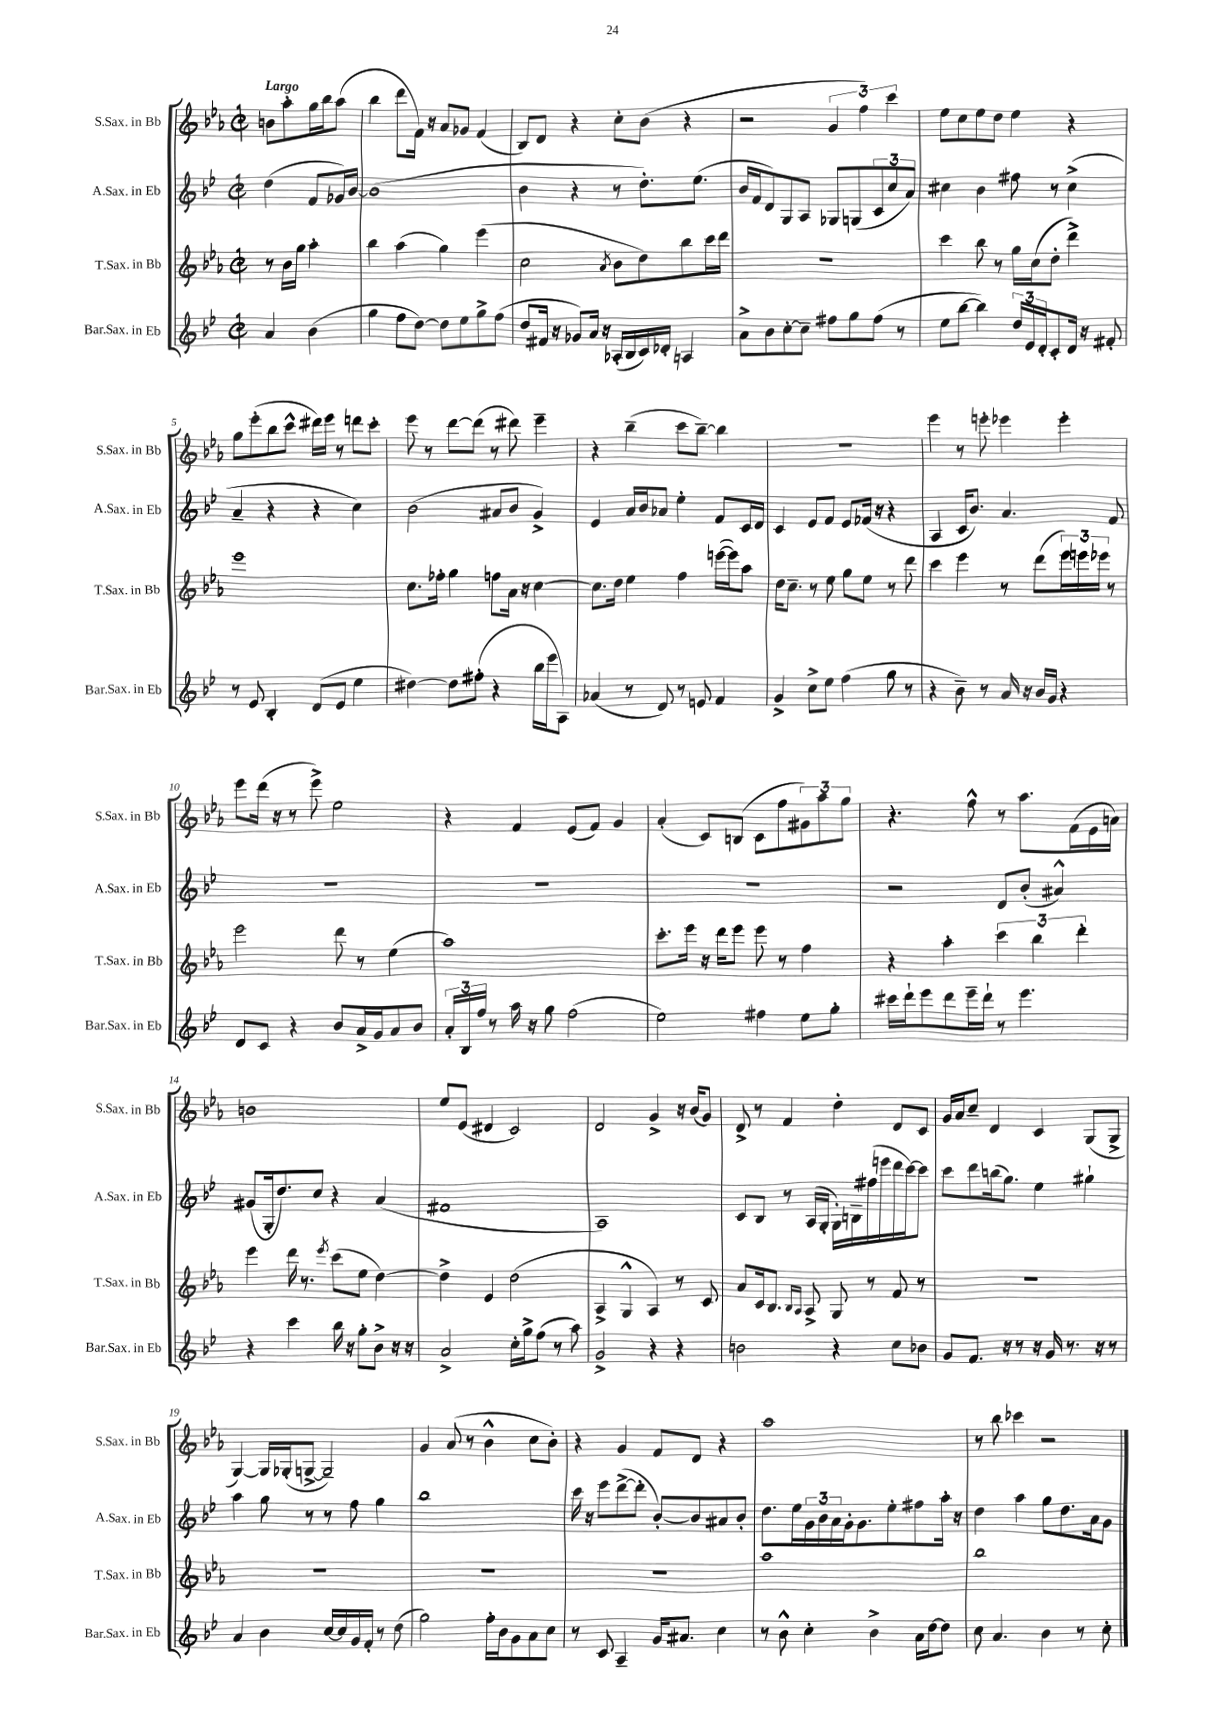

**kern	**kern	**kern	**kern
*staff4	*staff3	*staff2	*staff1
*clefG2	*clefG2	*clefG2	*clefG2
*k[b-e-]	*k[b-e-a-]	*k[b-e-]	*k[b-e-a-]
*M2/2	*M2/2	*M2/2	*M2/2
*met(c|)	*met(c|)	*met(c|)	*met(c|)
4a	8r	(4dd	8b
.	16b-	.	8aa-'
.	16gg	.	.
(4b-	4aa-'	8f	16gg
.	.	.	16bb-
.	.	16g-)	(8aa-
.	.	[16b-	.
=	=	=	=
4gg	4bb-	(1b-]	4bb-
8ff	(4aa-	.	8ddd
[8dd)	.	.	16f)
.	.	.	16r
8dd]	4gg)	.	8a-
8ee-	.	.	8g-
8gg^	(4eee-	.	(4f
(8ff	.	.	.
=	=	=	=
8dd	2cc	4b-	8B-)
16f#	.	.	8d
16r	.	.	.
8g-)	.	4r	4r
16a	.	.	.
16r	.	.	.
.	8qa-	.	.
(16A-'	8b-	8r	8cc'
16B-	.	.	.
16c)	8dd)	8.dd')	(8b-
16d-'	.	.	.
4A	8bb-	.	4r
.	.	(8.ee-	.
.	16ccc	.	.
.	16ddd	.	.
=	=	=	=
8a^	1r	16b-	2r
.	.	16f	.
8b-	.	8d)	.
[8cc'	.	8G	.
8cc~]	.	8A	.
8ff#	.	8G-	6g
8gg	.	(8G	.
.	.	.	6ff)
(8ff#	.	12c	.
.	.	12cc	6ccc
8r	.	.	.
.	.	12a)	.
=	=	=	=
8ee-	4ccc	4cc#	8ee-
[8bb-	.	.	8cc
4bb-])	8bb-	4b-	8ee-
.	8r	.	8dd
24dd	16gg	8ff#	4ee-
24e-	.	.	.
.	(16cc	.	.
24d'	.	.	.
8c'	8dd'	8r	.
16d	4ddd^)	(4cc#^	4r
16r	.	.	.
8f#'	.	.	.
=	=	=	=
8r	1eee-	4a~	8gg
8e-	.	.	(8eee-'
4B-'	.	4r	8bb-
.	.	.	8ccc^^
(8d	.	4r	16ddd#)
.	.	.	16eee-
8e-	.	.	8r
4ee-	.	4cc)	8ddd
.	.	.	8ccc'
=	=	=	=
[4dd#)	8.cc	(2b-	8eee-
.	.	.	8r
.	16ff-'	.	.
8dd#]	4gg	.	[8ddd
(8ff#'	.	.	(8ddd]
4r	8ff	8a#	8r
.	16a-	8b-	8ddd#)
.	16r	.	.
16bb-	[4cc	4g^)	4eee-~
16eee-	.	.	.
8A)	.	.	.
=	=	=	=
(4a-	8.cc]	4e-	4r
.	16dd	.	.
8r	4ee-	16a	(4bb-~
.	.	16b-	.
8d)	.	8a-	.
8r	4ff	4ee-'	8ccc
8e	.	.	[8bb-~)
4f	([16eee	8f	4bb-]
.	16eee])	.	.
.	8aa-	16c	.
.	.	16d	.
=	=	=	=
4g^	16dd	4c	1r
.	8.cc~	.	.
8cc^	8r	8e-	.
8ee-	8ee-	8f	.
(4ff	8gg	8e-	.
.	8ee-	(16f-	.
.	.	16r	.
8gg	8r	4r	.
8r	8ddd	.	.
=	=	=	=
4r	4ccc	4A	4eee-
8b-~)	4eee-	16c	8r
.	.	8.b-)	.
8r	.	.	8eee'
16a	8r	4.a	4eee-
16r	.	.	.
16b-	(8ddd	.	.
16g	.	.	.
4r	24eee-)	.	4eee-'
.	24eee	.	.
.	24eee-	.	.
.	8r	8f	.
=	=	=	=
8d	2eee-	1r	8eee-
8c	.	.	(16ddd
.	.	.	16r
4r	.	.	8r
.	.	.	8eee-^)
8b-	8ddd	.	2ee-
16a^	8r	.	.
16g	.	.	.
8a	(4ee-	.	.
8b-	.	.	.
=	=	=	=
24a'	1aa-)	1r	4r
24B-	.	.	.
24ff	.	.	.
8r	.	.	.
16aa	.	.	4f
16r	.	.	.
8gg	.	.	.
(2ff	.	.	(8e-
.	.	.	8f)
.	.	.	4g
=	=	=	=
2ee-)	8.ccc'	1r	(4a-'
.	16eee-	.	.
.	16r	.	8c)
.	16ddd	.	.
.	8eee-	.	(8B
4ff#	8eee-	.	8c
.	8r	.	8ff
8ee-	4ff	.	12g#)
.	.	.	12aa-
8gg'	.	.	.
.	.	.	12gg
=	=	=	=
16ccc#	4r	2r	4.r
16ddd`	.	.	.
8eee-	.	.	.
8ddd	4aa-'	.	.
16eee-~	.	.	8ff^^
16ddd`	.	.	.
8r	6ccc	8d	8r
4.eee-	.	(8b-'	8.aa-
.	6bb-	.	.
.	.	4a#^^)	.
.	.	.	(16f
.	6ddd'	.	.
.	.	.	16e-
.	.	.	16a)
=	=	=	=
4r	4eee-	(8g#	1b
.	.	16G'	.
.	.	8.dd)	.
4ccc	16ddd	.	.
.	8.r	.	.
.	.	8cc	.
.	8qeee-	.	.
16bb-	(8ccc	4r	.
16r	.	.	.
8gg'	8ee-	.	.
8b-^	[4dd)	(4a	.
16r	.	.	.
16r	.	.	.
=	=	=	=
2a^	4dd^]	1f#	8ee-
.	.	.	(8e-
.	4e-	.	4d#
16cc'	(2dd	.	2c)
16gg^	.	.	.
(8ff	.	.	.
8r	.	.	.
8aa)	.	.	.
=	=	=	=
2g^	4A-^	1A)	2d
.	4G^^	.	.
4r	4A-)	.	4g^
4r	8r	.	16r
.	.	.	(16b-
.	8c	.	8g)
=	=	=	=
2b	8a-	8c	8d^
.	16c	8B-	8r
.	8.B-	.	.
.	.	8r	4f
.	16qqB-	.	.
.	16qqA-	.	.
.	8A-^	(16A	.
.	.	16G'	.
4r	8G	16G')	4dd'
.	.	16B~	.
.	8r	(16ff#	.
.	.	16eee	.
8cc	8f	16ddd	8d
.	.	[16ccc)	.
8b-	8r	8ccc]	8c
=	=	=	=
8g	1r	8ccc	16g
.	.	.	16a-
8.f	.	8ddd	8cc~
.	.	(16bb	4d
16r	.	8.gg)	.
8r	.	.	.
16r	.	4ee-	4c
16g	.	.	.
8.r	.	.	.
.	.	4gg#`	(8G
16r	.	.	.
8r	.	.	8G^
=	=	=	=
4a	1r	4aa	[4G)
4b-	.	8gg	16G]
.	.	.	(16G-'
.	.	8r	[8G^
[16cc	.	8r	2G~])
16cc]	.	.	.
16g	.	8ff	.
16f'	.	.	.
8r	.	4gg	.
(8dd	.	.	.
=	=	=	=
2gg)	1r	1bb-	4g
.	.	.	(8a-
.	.	.	8r
16ff'	.	.	4b-^^
16b-	.	.	.
8g	.	.	.
8a	.	.	8cc
8cc	.	.	8b-')
=	=	=	=
8r	1r	16ccc	4r
.	.	16r	.
8c	.	8eee-	.
4A~	.	([8ddd^	4g
.	.	8ddd']	.
16g	.	[8b-')	8f
8.a#	.	.	.
.	.	8b-]	8d
4cc	.	8a#	4r
.	.	8b-'	.
=	=	=	=
8r	1aa-	8.dd	1aa-
8b-^^	.	.	.
.	.	16ee-	.
4cc'	.	24g	.
.	.	24b-	.
.	.	24a	.
.	.	16g'	.
.	.	8.g	.
4b-^	.	.	.
.	.	8ee-'	.
16a	.	8ff#	.
[16dd	.	.	.
8dd]	.	16aa'	.
.	.	16r	.
=	=	=	=
8cc	1bb-	4dd	8r
4.a	.	.	8bb-
.	.	4aa	4ccc-
4b-	.	8gg	2r
.	.	8.dd	.
8r	.	.	.
.	.	16a	.
8cc'	.	8g	.
==	==	==	==
*-	*-	*-	*-
